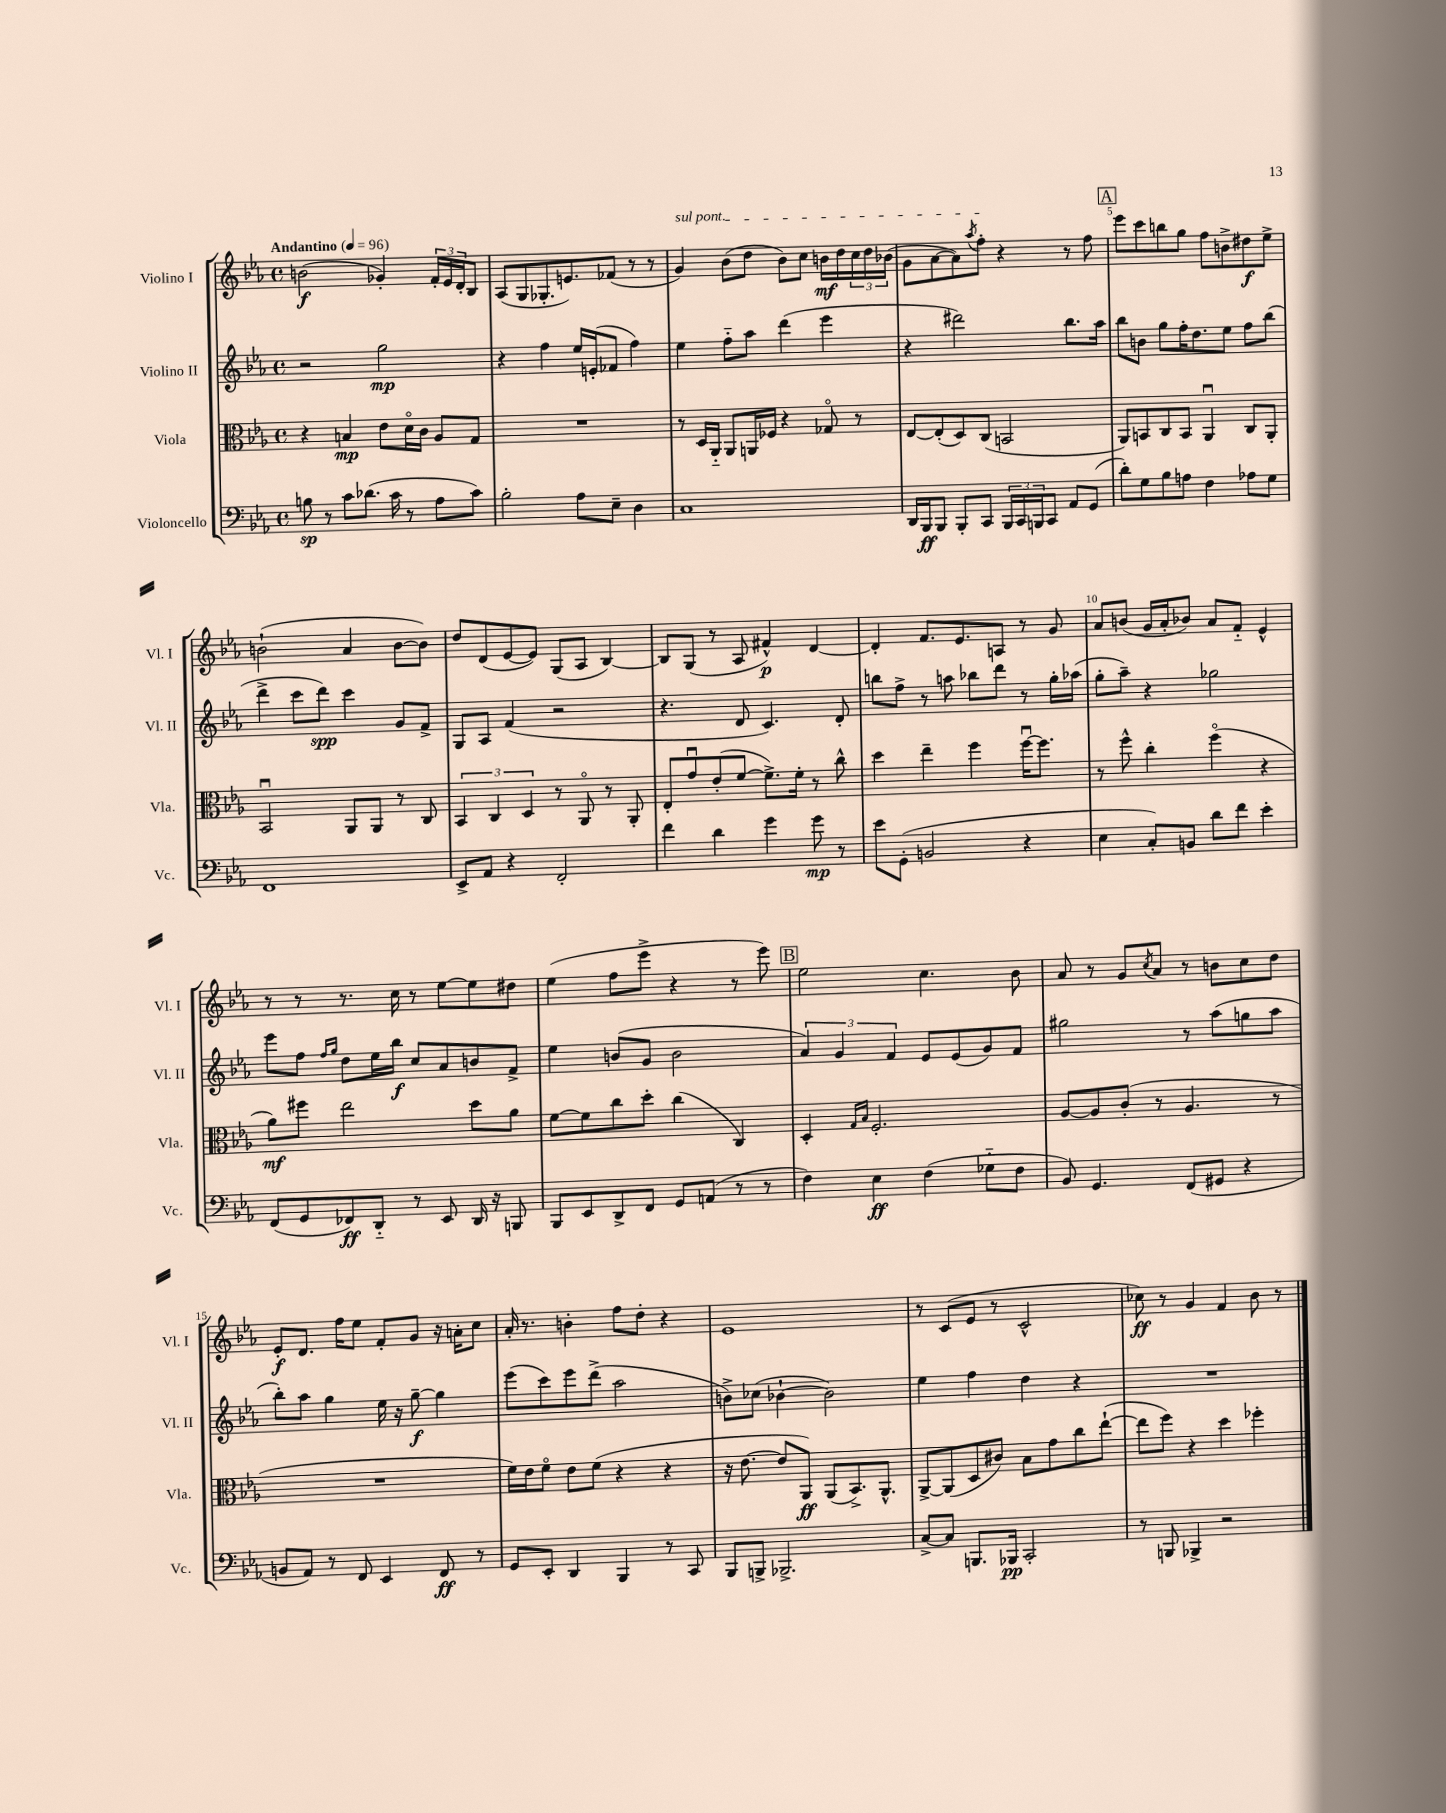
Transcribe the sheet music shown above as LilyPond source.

<<
\new StaffGroup <<
\new Staff = "s0" \with { instrumentName = "Violino I" shortInstrumentName = "Vl. I" } {
    \clef treble \key ees \major \defaultTimeSignature \time 4/4 \tempo "Andantino" 4 = 96
    b'2\f( ges'4-.) \tuplet 3/2 { f'16-. ees'16 d'16-. } bes8 |
    aes8( g8 ges8.-. e'8.) fes'8( r8 r8 |
    \once \override TextSpanner.bound-details.left.text = \markup { \italic "sul pont." } g'4\startTextSpan) bes'8( d''8 bes'8) c''8 b'16\mf d''16 \tuplet 3/2 { c''16 d''16 bes'16( } |
    g'8 aes'8~ aes'8) \acciaccatura { aes''8 } f''8-.\stopTextSpan r4 r8 f''8 |
    \mark \markup { \box "A" } ees'''8 c'''8 b''8 g''8 f''8 b'8-> dis''8\f ees''8-> |
    b'2-!( aes'4 b'8~ b'8) |
    d''8 d'8( ees'8~ ees'8) g8( aes8 bes4~) |
    bes8 g8( r8 aes8 fis'4-^\p) d'4~ |
    d'4-. f'8. ees'8. a8 r8 g'8 |
    aes'8 b'8( g'16 aes'16-. bes'8) aes'8 f'8-_ ees'4-^ |
    r8 r8 r8. c''16 r8 ees''8~ ees''8 dis''8 |
    ees''4( f''8 ees'''8-> r4 r8 ees'''8) |
    \mark \markup { \box "B" } ees''2 c''4. bes'8 |
    aes'8 r8 g'8 \acciaccatura { c''8 } aes'8 r8 b'8 c''8 d''8 |
    ees'8-.\f d'8. f''16 ees''8 f'8-. g'8 r16 a'16-. c''8 |
    aes'16-. r8. b'4-. f''8 d''8-. r4 |
    ees'1 |
    r8 c'8( ees'8 r8 c'2-^ |
    ces''8\ff) r8 g'4 f'4 bes'8 r8 \bar "|." |
}
\new Staff = "s1" \with { instrumentName = "Violino II" shortInstrumentName = "Vl. II" } {
    \clef treble \key ees \major \defaultTimeSignature \time 4/4
    r2 g''2\mp |
    r4 f''4 ees''16 e'16-.( fes'8 f''4) |
    ees''4 f''8-_ aes''8 d'''4( ees'''4 |
    r4 dis'''2) bes''8. aes''16 |
    \mark \markup { \box "A" } bes''8 b'8 g''8 f''16-. d''8. ees''8 f''8 bes''8( |
    d'''4-> c'''8 d'''8\spp) c'''4 g'8 f'8-> |
    g8 aes8 f'4( r2 |
    r4. d'8 c'4.) d'8-. |
    b''8 f''8-> r8 a''8 bes''8 d'''8 r8 g''16-. aes''16( |
    g''8-. aes''8--) r4 ges''2 |
    ees'''8 f''8 \grace { f''16 g''16 } d''8 ees''16 bes''16\f c''8 aes'8 b'8 f'8-> |
    ees''4 b'8( g'8 b'2 |
    \mark \markup { \box "B" } \tuplet 3/2 { aes'4) g'4 f'4 } ees'8 ees'8( g'8) f'8 |
    gis''2 r8 aes''8( g''8 aes''8 |
    bes''8-.) aes''8 g''4 ees''16 r16 g''8~--\f g''4 |
    ees'''8( c'''8) ees'''8 d'''8->( aes''2 |
    b'8->) ces''8( bes'4~-! bes'2) |
    ees''4 f''4 d''4 r4 |
    R1 \bar "|." |
}
\new Staff = "s2" \with { instrumentName = "Viola" shortInstrumentName = "Vla." } {
    \clef alto \key ees \major \defaultTimeSignature \time 4/4
    r4 b4\mp ees'8 d'16\flageolet c'16 aes8 g8 |
    R1 |
    r8 d16 aes,16-_ aes,8 a,16 fes16 r4 ges8\flageolet r8 |
    ees8~ ees8-.( d8) c8( b,2 |
    \mark \markup { \box "A" } aes,8) b,8 c8 b,8 aes,4\downbow c8 aes,8-. |
    bes,2\downbow aes,8 aes,8 r8 c8 |
    \tuplet 3/2 { bes,4 c4 d4 } r8 aes,8\flageolet r8 aes,8-. |
    ees8-. g'8\downbow ees'8-.( f'8~ f'8.->) f'16-. r8 c''8-^ |
    d''4 ees''4-- f''4 f''16~\downbow f''8. |
    r8 f''8-^ c''4-. f''4\flageolet( r4 |
    aes'8\mf) fis''8 ees''2 d''8 aes'8 |
    f'8~ f'8 c''8 d''8-. c''4( c4) |
    \mark \markup { \box "B" } d4-. \grace { g16 bes16 } f2.-. |
    aes8~ aes8 c'8-.( r8 aes4. r8 |
    R1 |
    f'16) ees'16 f'8\flageolet ees'8 f'8( r4 r4 |
    r16 ees'8.~ ees'8 aes,8\ff) aes,8( bes,8.->) aes,8.-^ |
    aes,8~-> aes,8( d8 cis'8) bes8 g'8 c''8 ees''8~-!( |
    ees''8 f''8) r4 d''4 fes''4-. \bar "|." |
}
\new Staff = "s3" \with { instrumentName = "Violoncello" shortInstrumentName = "Vc." } {
    \clef bass \key ees \major \defaultTimeSignature \time 4/4
    b8\sp r8 c'8 des'8.( c'16 r8 aes8 c'8) |
    bes2-. aes8 ees8-- d4 |
    c1 |
    d,16 bes,,16\ff bes,,8 bes,,8-. c,8 \tuplet 3/2 { bes,,16 c,16 b,,16 } c,8 aes,8 g,8( |
    \mark \markup { \box "A" } d'8-.) g8 bes8 a8 f4 aes8 g8 |
    f,1 |
    ees,8-> aes,8 r4 f,2-. |
    f'4 d'4 g'4 g'8\mp r8 |
    ees'8 g,8-.( b,2 r4 |
    ees4 c8-.) b,8 d'8 f'8 ees'4-. |
    f,8( g,8 fes,8\ff) d,8-_ r8 ees,8 d,16 r16 b,,8 |
    bes,,8 ees,8 d,8-> f,8 g,8 a,8( r8 r8 |
    \mark \markup { \box "B" } f4) ees4\ff f4( ges8-_ f8 |
    bes,8) g,4. f,8( gis,8 r4 |
    b,8 aes,8) r8 f,8 ees,4 f,8\ff r8 |
    g,8 ees,8-. d,4 bes,,4 r8 c,8 |
    bes,,8 b,,8-> bes,,2.-> |
    c8~-> c8 b,,8. bes,,16\pp c,2-. |
    r8 b,,8 bes,,4-> r2 \bar "|." |
}
>>
>>
\layout { \context { \Score \override BarNumber.break-visibility = ##(#f #t #t) barNumberVisibility = #(every-nth-bar-number-visible 5) } }
